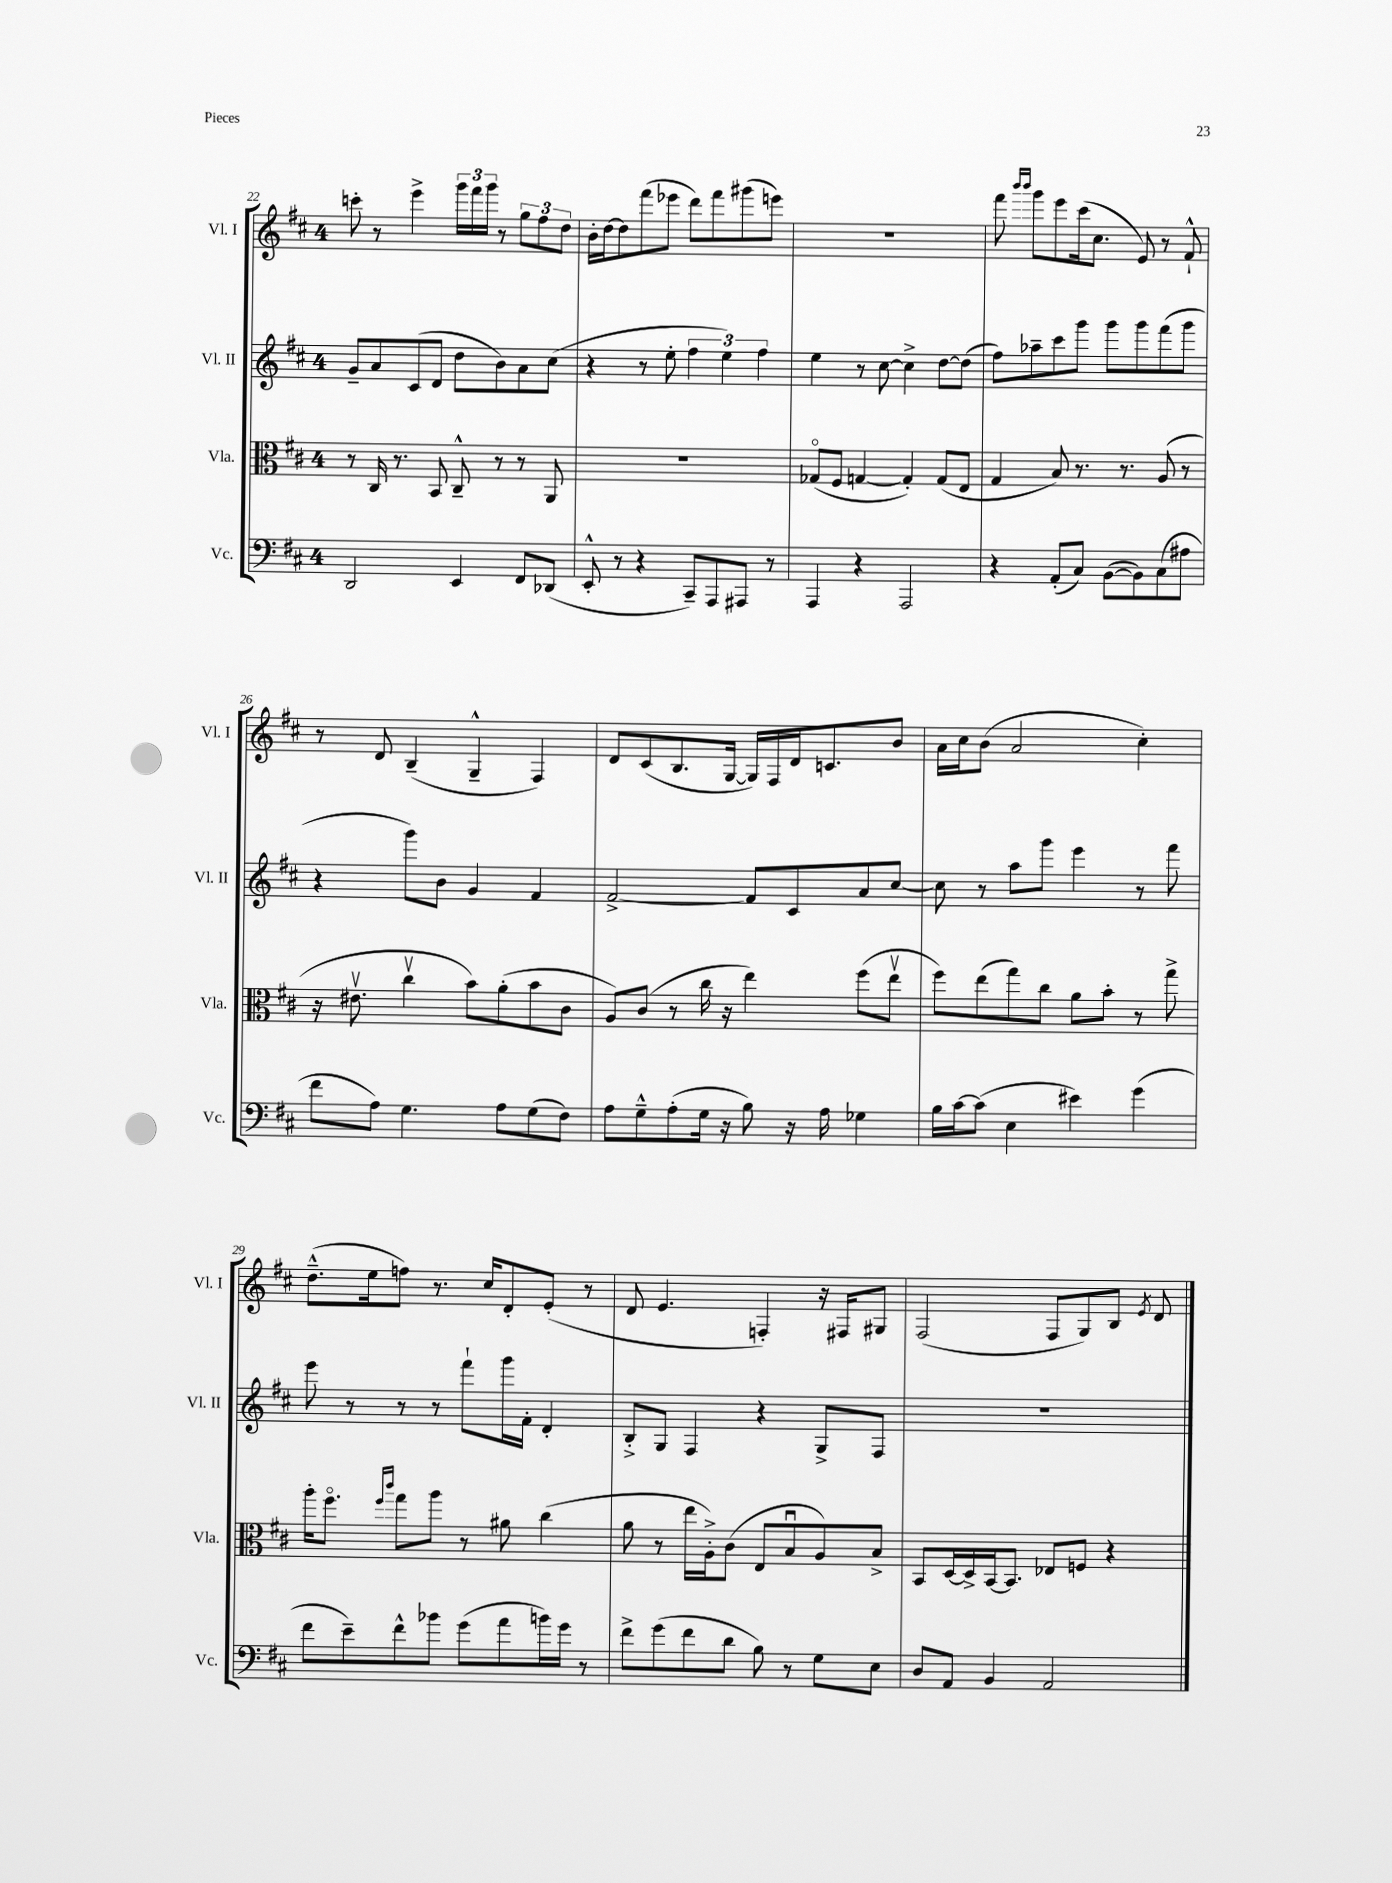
<<
\new StaffGroup <<
\new Staff = "s0" \with { instrumentName = "Vl. I" shortInstrumentName = "Vl. I" } {
    \clef treble \key d \major \once \override Staff.TimeSignature.style = #'single-digit \time 4/4
    \autoBeamOff c'''8-. r8 e'''4-> \tuplet 3/2 { g'''16[ fis'''16 g'''16] } r8 \tuplet 3/2 { g''8[ fis''8 d''8] } |
    b'16[-. d''16~ d''8 fis'''8( ees'''8] d'''8[) fis'''8 gis'''8( e'''8]) |
    R1 |
    fis'''8 \grace { b'''16[ b'''16] } g'''8[ e'''8 cis'''16( cis''8.] e'8) r8 fis'8-!-^ |
    r8 d'8 b4--( g4---^ fis4) |
    d'8[ cis'8( b8. g16]~ g16[) fis16 d'16 c'8. b'8] |
    a'16[ cis''16 b'8]( a'2 cis''4-.) |
    d''8.[---^( e''16 f''8]) r8. cis''16[ d'8-. e'8]-.( r8 |
    d'8 e'4. f4-.) r16 fis16[ gis8] |
    fis2( fis8[ g8) b8] \acciaccatura { e'8 } d'8 \bar "|." |
}
\new Staff = "s1" \with { instrumentName = "Vl. II" shortInstrumentName = "Vl. II" } {
    \clef treble \key d \major \once \override Staff.TimeSignature.style = #'single-digit \time 4/4
    \autoBeamOff g'8[-- a'8 cis'8( d'8] d''8[ b'8) a'8 cis''8]( |
    r4 r8 e''8-. \tuplet 3/2 { fis''4 e''4) fis''4 } |
    e''4 r8 cis''8~ cis''4-> d''8[~ d''8]( |
    fis''8[) aes''8-- cis'''8 g'''8] g'''8[ g'''8 fis'''8( g'''8] |
    r4 g'''8[) b'8] g'4 fis'4 |
    fis'2~-> fis'8[ cis'8 a'8 cis''8]~ |
    cis''8 r8 a''8[ g'''8] e'''4 r8 fis'''8 |
    e'''8 r8 r8 r8 fis'''8[-! g'''16 fis'16]-. d'4-. |
    b8[-.-> g8] fis4 r4 g8[-> fis8] |
    R1 \bar "|." |
}
\new Staff = "s2" \with { instrumentName = "Vla." shortInstrumentName = "Vla." } {
    \clef alto \key d \major \once \override Staff.TimeSignature.style = #'single-digit \time 4/4
    \autoBeamOff r8 cis16 r8. b,8 cis8---^ r8 r8 a,8 |
    R1 |
    ges8[\flageolet( fis8] g4~ g4-.) g8[( e8] |
    g4 b8) r8. r8. a8( r8 |
    r16 eis'8.\upbow cis''4\upbow b'8[) a'8-.( b'8 cis'8] |
    a8[) cis'8]( r8 cis''16 r16 e''4) fis''8[( e''8]\upbow |
    fis''8[) e''8( g''8) cis''8] a'8[ b'8]-. r8 g''8-> |
    a''16[-. fis''8.]\flageolet \grace { fis''16[ cis'''16] } g''8[ a''8] r8 ais'8 cis''4( |
    a'8 r8 e''16[ a16-.->) cis'8]( e8[ b8\downbow a8) b8]-> |
    b,8[ d16~ d16-> b,16~ b,8.] ees8[ f8] r4 \bar "|." |
}
\new Staff = "s3" \with { instrumentName = "Vc." shortInstrumentName = "Vc." } {
    \clef bass \key d \major \once \override Staff.TimeSignature.style = #'single-digit \time 4/4
    \autoBeamOff d,2 e,4 fis,8[ des,8]( |
    e,8-.-^ r8 r4 cis,8[--) a,,8 ais,,8] r8 |
    a,,4 r4 a,,2 |
    r4 a,8[-.( cis8]) b,8[~( b,8) cis8( ais8] |
    fis'8[ a8]) g4. a8[ g8( fis8]) |
    a8[ g8---^ a8-.( g16] r16 b8) r16 a16 ges4 |
    b16[ cis'16~ cis'8]( e4 eis'4) g'4( |
    fis'8[ e'8--) fis'8-^ bes'8] g'8[( a'8 b'16) g'16] r8 |
    fis'8[-> g'8( fis'8 d'8] b8) r8 g8[ e8] |
    d8[ a,8] b,4 a,2 \bar "|." |
}
>>
>>
\layout { \context { \Score currentBarNumber = #22 } }
